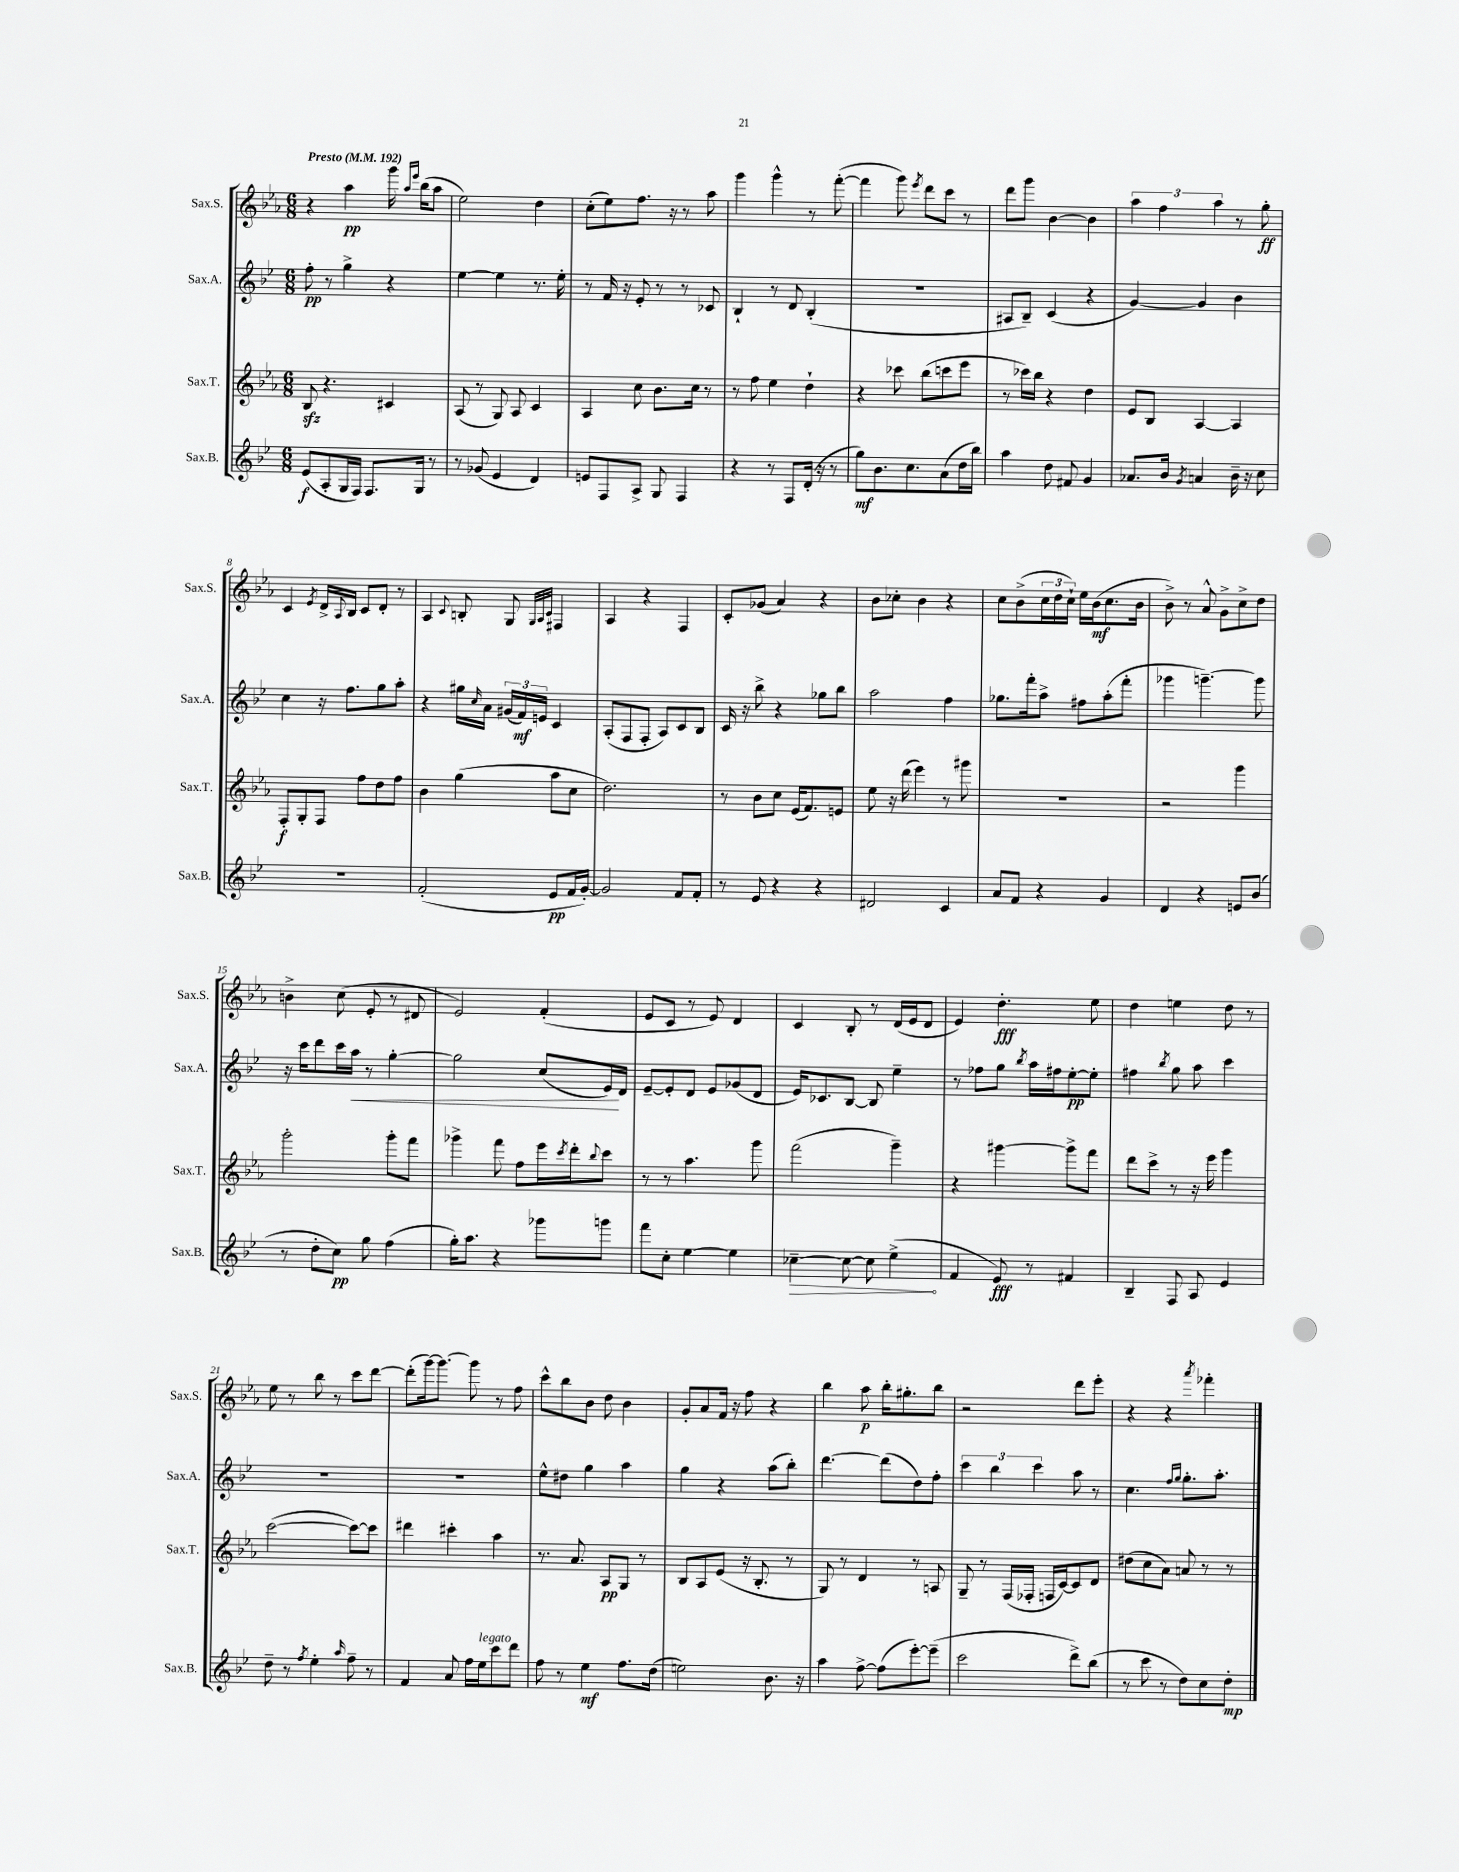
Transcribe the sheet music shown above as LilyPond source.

<<
\new StaffGroup <<
\new Staff = "s0" \with { instrumentName = "Sax.S." shortInstrumentName = "Sax.S." } {
    \clef treble \key ees \major \numericTimeSignature \time 6/8 \tempo "Presto" 4 = 192
    r4 aes''4\pp g'''16 \grace { aes''16 ees'''16 } bes''16( aes''8 |
    ees''2) d''4 |
    c''8-.( ees''8) f''8. r16 r8 aes''8 |
    g'''4 g'''4-^ r8 f'''8~-.( |
    f'''4 g'''8) \acciaccatura { ees'''8 } d'''8 c'''8 r8 |
    d'''8 g'''8 bes'4~ bes'4 |
    \tuplet 3/2 { aes''4 f''4 aes''4 } r8 g''8-.\ff |
    c'4 \acciaccatura { ees'8 } d'16-> \appoggiatura { aes8 } bes16 c'8 d'8-. r8 |
    aes4 \appoggiatura { c'8 } b8-. g8 \grace { g32 aes32 c'32 } fis4 |
    aes4 r4 f4 |
    c'8-. ges'8( aes'4) r4 |
    bes'8 ces''8-. bes'4 r4 |
    c''8 bes'8->( \tuplet 3/2 { c''16 d''16 c''16-!) } ees''16 bes'16\mf( c''8. bes'16 |
    bes'8->) r8 aes'8-^ g'8-> c''8-> d''8 |
    b'4-> c''8( ees'8-. r8 dis'8 |
    ees'2) f'4-.( |
    ees'8 c'8 r8 ees'8) d'4 |
    c'4 bes8-. r8 d'16( ees'16 d'8 |
    ees'4) d''4.-.\fff ees''8 |
    d''4 e''4 d''8 r8 |
    ees''8 r8 bes''8 r8 c'''8 d'''8~ |
    d'''8-.( g'''16~) g'''8.~ g'''8 r8 f''8 |
    c'''8-^ bes''8 bes'8 d''8 bes'4 |
    g'8-. aes'8 f'16 r16 f''8 r4 |
    bes''4 aes''8\p bes''16-. gis''8.-. bes''8 |
    r2 d'''8 ees'''8-. |
    r4 r4 \acciaccatura { aes'''8 } fes'''4-. \bar "|." |
}
\new Staff = "s1" \with { instrumentName = "Sax.A." shortInstrumentName = "Sax.A." } {
    \clef treble \key bes \major \numericTimeSignature \time 6/8
    f''8-.\pp r8 g''4-> r4 |
    ees''4~ ees''4 r8. ees''16-. |
    r8 f'16 r16 ees'8-. r8 r8 ces'8 |
    bes4-! r8 d'8 bes4-.( |
    R2. |
    ais8 bes8--) c'4( r4 |
    g'4~) g'4 bes'4 |
    c''4 r16 f''8. g''8 a''8-. |
    r4 gis''16 \grace { c''16 } a'16 \tuplet 3/2 { gis'16( f'16\mf) e'16 } c'4 |
    a8-.( f8 f8-. a8) c'8 bes8 |
    c'16 r16 bes''8-> r4 ges''8 bes''8 |
    a''2 f''4 |
    ges''8. f'''16-. a''8-> fis''8 a''8-.( f'''8-. |
    ges'''4 g'''4.~--) g'''8 |
    r16 c'''16 d'''8 c'''16 a''16\< r8 g''4~-. |
    g''2 c''8( ees'16\!) d'16 |
    ees'8~-- ees'8-. d'8 ees'8 ges'8( d'8 |
    ees'16) ces'8. bes8~ bes8 ees''4-- |
    r8 fes''8 g''8 \acciaccatura { bes''8 } a''16 fis''16 ees''8~-.\pp ees''8-. |
    fis''4 \acciaccatura { bes''8 } g''8 a''8 c'''4 |
    R2. |
    R2. |
    ees''8-^ dis''8 g''4 a''4 |
    g''4 r4 a''8( bes''8-.) |
    d'''4.~ d'''8( d''8) f''8-. |
    \tuplet 3/2 { c'''4 bes''4 c'''4 } a''8 r8 |
    c''4. \grace { f''16 g''16 } g''8.-. a''8.-. \bar "|." |
}
\new Staff = "s2" \with { instrumentName = "Sax.T." shortInstrumentName = "Sax.T." } {
    \clef treble \key ees \major \numericTimeSignature \time 6/8
    bes8\sfz r4. cis'4 |
    aes8( r8 g8) aes8 c'4 |
    aes4 c''8 bes'8. c''16 r8 |
    r8 f''8 ees''4 d''4-! |
    r4 ces'''8 bes''8( c'''8 ees'''8 |
    r8 ces'''16) bes''16 r4 d''4 |
    ees'8 bes8 aes4~ aes4 |
    f8-.\f g8-. f8 f''8 d''8 f''8 |
    bes'4 g''4( aes''8 c''8 |
    d''2.) |
    r8 bes'8 c''8 ees'16( f'8.) e'8 |
    ees''8 r16 d'''16( ees'''4) r8 gis'''8 |
    R2. |
    r2 g'''4 |
    g'''2-. g'''8-. f'''8 |
    ges'''4-> f'''8 f''8 ees'''16 \acciaccatura { c'''8 } d'''16-. \appoggiatura { bes''8 } c'''8 |
    r8 r8 aes''4. g'''8 |
    f'''2( g'''4--) |
    r4 gis'''4~ gis'''8-> f'''8 |
    d'''8 c'''8-> r8 r16 ees'''16 g'''4 |
    c'''2~( c'''8~) c'''8 |
    dis'''4 cis'''4-. aes''4 |
    r8. aes'8. aes8\pp g8 r8 |
    bes8 aes8 ees'8( r16 bes8.-. r8 |
    g8) r8 d'4 r8 a8 |
    g8-- r8 f16( fes16-. f16 c'16~) c'8 d'8 |
    dis''8( c''8 aes'8) a'8 r8 r8 \bar "|." |
}
\new Staff = "s3" \with { instrumentName = "Sax.B." shortInstrumentName = "Sax.B." } {
    \clef treble \key bes \major \numericTimeSignature \time 6/8
    ees'8\f( a8-. g16 f16) f8. g16 r8 |
    r8 ges'8( ees'4 d'4) |
    e'8 f8 a8-> g8 f4 |
    r4 r8 f8 d'16-.( r16 r8 |
    g''8\mf) bes'8. c''8. a'8( d''16 bes''16) |
    a''4 d''8 fis'8 g'4 |
    aes'8. bes'16 \acciaccatura { g'8 } a'4 bes'16-- r16 c''8 |
    R2. |
    f'2-.( ees'8\pp f'16 g'16~-.) |
    g'2 f'8 f'8-. |
    r8 ees'8 r4 r4 |
    dis'2 c'4 |
    a'8 f'8 r4 g'4 |
    d'4 r4 e'8 bes'8( |
    r8 d''8-. c''8\pp) g''8 f''4( |
    g''16-.) a''8. r4 ges'''8 g'''8 |
    f'''8 c''8-. ees''4~ ees''4 |
    \once \override Hairpin.circled-tip = ##t ces''4~--\> ces''8~ ces''8 ees''4->\!( |
    f'4 ees'8\fff) r8 fis'4 |
    bes4-- f8 a8 ees'4 |
    d''8-- r8 \acciaccatura { f''8 } ees''4-. \grace { a''16 } f''8-- r8 |
    f'4 a'8 f''16 ees''16^\markup { \italic "legato" } c'''8 d'''8 |
    f''8 r8 ees''4\mf f''8. d''16( |
    e''2) bes'8. r16 |
    a''4 f''8~-> f''8( ees'''8~-.) ees'''8--( |
    c'''2 d'''8->) bes''8( |
    r8 c'''8 r8 d''8) c''8 d''8-.\mp \bar "|." |
}
>>
>>
